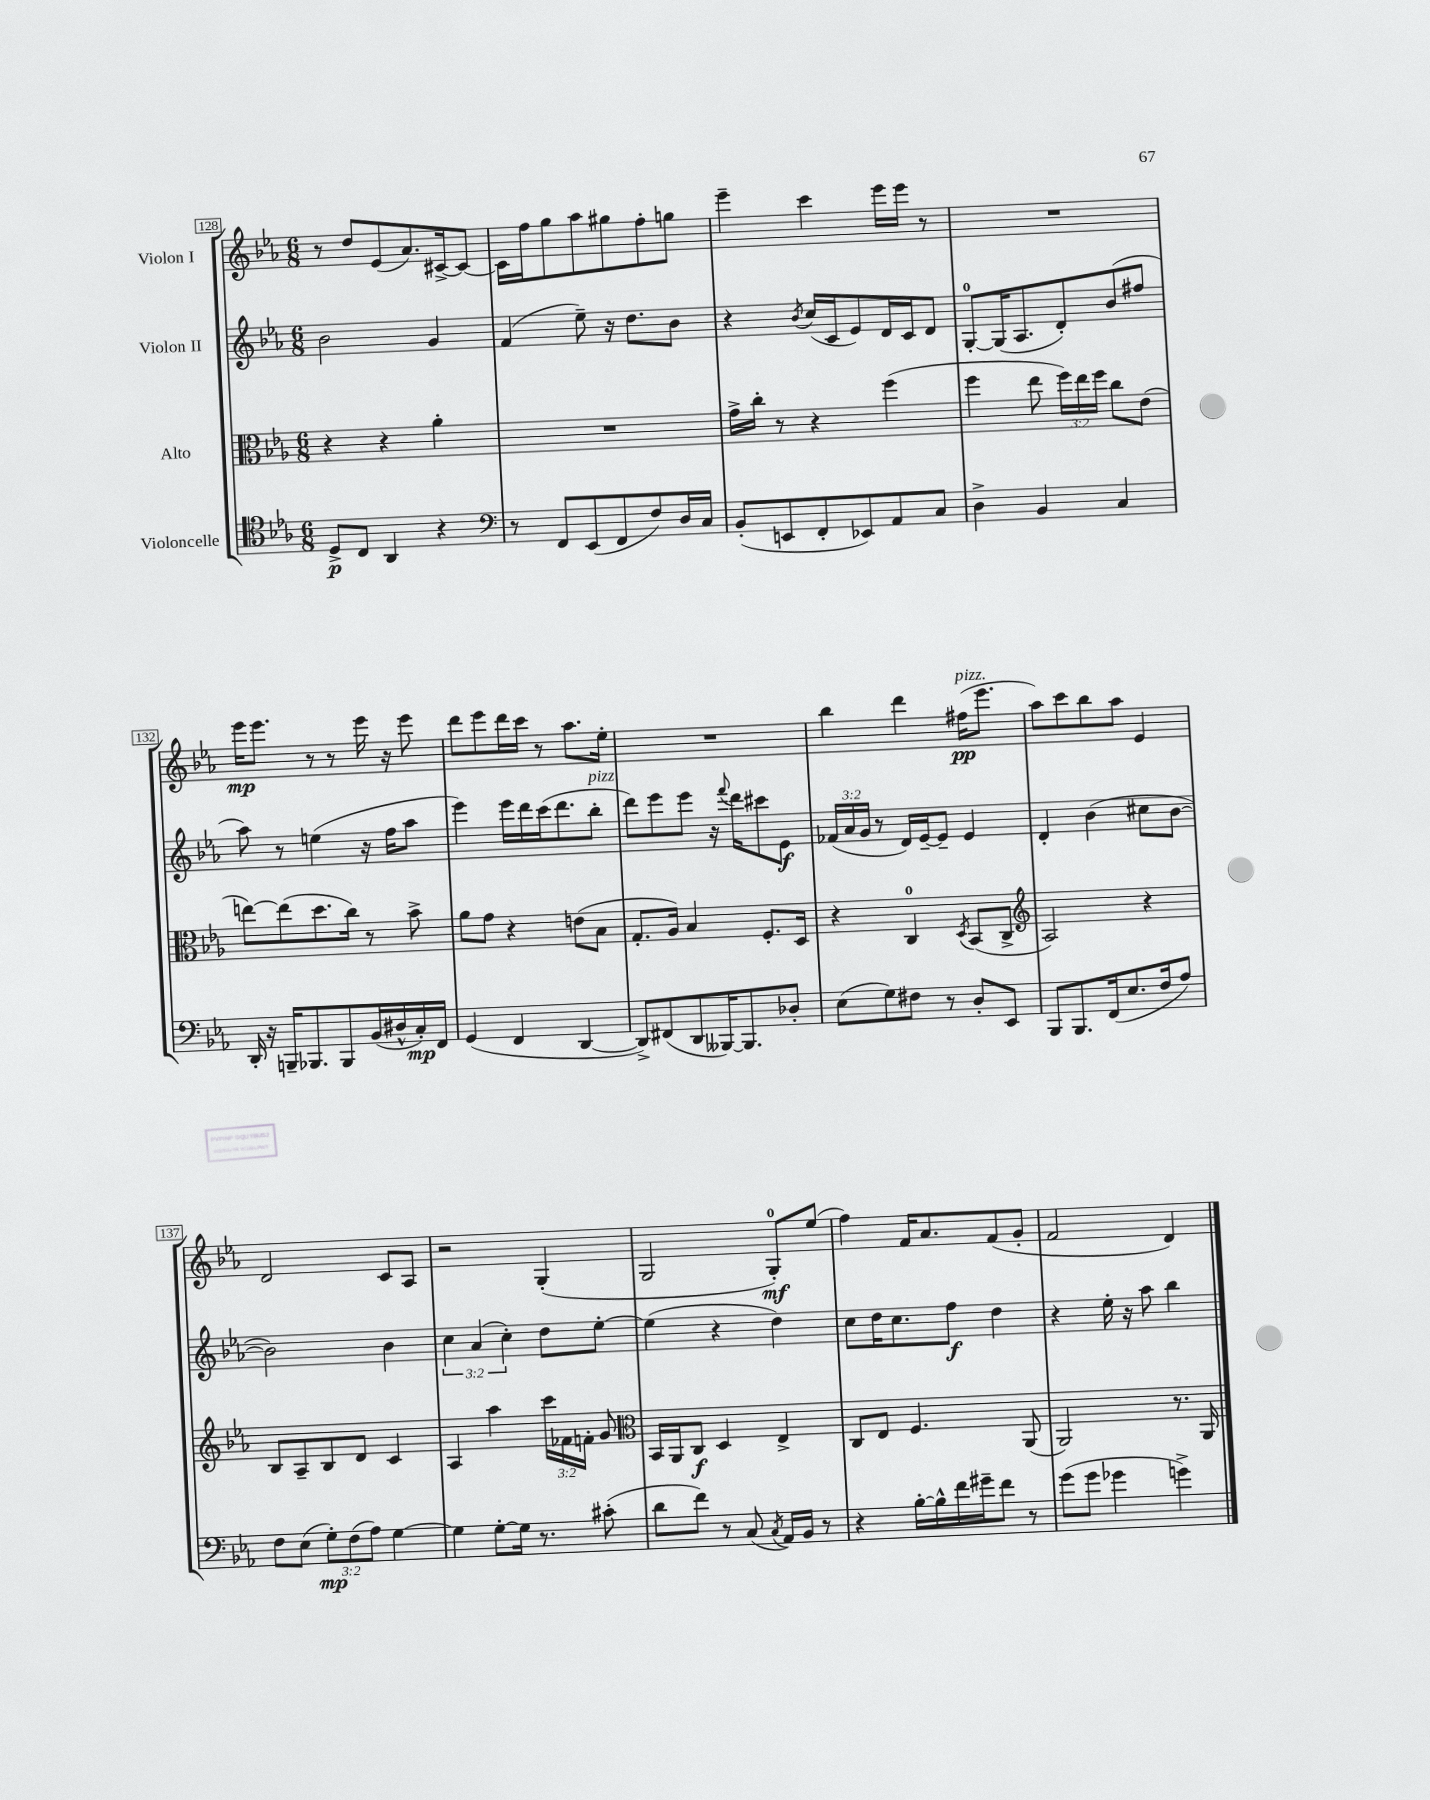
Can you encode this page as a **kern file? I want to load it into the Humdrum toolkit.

**kern	**dynam	**kern	**dynam	**kern	**dynam	**kern	**dynam
*part4	*part4	*part3	*part3	*part2	*part2	*part1	*part1
*staff4	*staff4	*staff3	*staff3	*staff2	*staff2	*staff1	*staff1
*I"Violoncelle	*	*I"Alto	*	*I"Violon II	*	*I"Violon I	*
*clefC4	*	*clefC3	*	*clefG2	*	*clefG2	*
*k[b-e-a-]	*	*k[b-e-a-]	*	*k[b-e-a-]	*	*k[b-e-a-]	*
*M6/8	*	*M6/8	*	*M6/8	*	*M6/8	*
=128	=128	=128	=128	=128	=128	=128	=128
8D^/L	p	4r	.	2b-\	.	8r	.
8C/J	.	.	.	.	.	8dd/L	.
4AA-/	.	4r	.	.	.	(8e-/	.
.	.	.	.	.	.	8.a-/)	.
4r	.	4a-'\	.	4g/	.	.	.
.	.	.	.	.	.	[16c#X^/k	.
.	.	.	.	.	.	8c#/J_	.
=129	=129	=129	=129	=129	=129	=129	=129
*clefF4	*	*	*	*	*	*	*
8r	.	2.r	.	(4f/	.	16c#\LL]	.
.	.	.	.	.	.	16ff\J	.
8FF/L	.	.	.	.	.	8gg\	.
(8EE-/	.	.	.	8ee-~\)	.	8aa-\	.
8FF/	.	.	.	16r	.	8gg#X\	.
.	.	.	.	8.dd\L	.	.	.
8F/)	.	.	.	.	.	8ff'\	.
16D/L	.	.	.	8b-\J	.	8ggn\J	.
16C/JJ	.	.	.	.	.	.	.
=130	=130	=130	=130	=130	=130	=130	=130
(8BB-'/L	.	16g^\LL	.	4r	.	4eee-~\	.
.	.	16cc'\JJ	.	.	.	.	.
8EEn/	.	8r	.	.	.	.	.
.	.	.	.	8qb-/	.	.	.
8FF'/	.	4r	.	(16cc/LL	.	4ccc\	.
.	.	.	.	16c/J	.	.	.
8EE-X/)	.	.	.	8e-/)	.	.	.
8AA-/	.	(4ff\	.	16d/L	.	16eee-\LL	.
.	.	.	.	16c/J	.	16eee-\JJ	.
8C/J	.	.	.	8d/J	.	8r	.
=131	=131	=131	=131	=131	=131	=131	=131
4D^\	.	4ff\	.	[8G'/L	.	2.r	.
.	.	.	.	(16G/K]	.	.	.
.	.	.	.	8.A-/	.	.	.
4BB-/	.	8ee-\	.	.	.	.	.
.	.	24ff\LL)	.	8d'/)	.	.	.
.	.	24ee-\	.	.	.	.	.
.	.	24ff\JJ	.	.	.	.	.
4C/	.	8cc\L	.	(8b-/	.	.	.
.	.	(8e-\J	.	8ff#X/J	.	.	.
!!LO:LB:g=z
=132	=132	=132	=132	=132	=132	=132	=132
16DD'/	.	[8een\L)	.	8aa-\)	.	16eee-\KL	mp
16r	.	.	.	.	.	8.eee-\J	.
16BBBn~/KL	.	(8ee\]	.	8r	.	.	.
8.BBB-X/	.	.	.	.	.	.	.
.	.	8.dd\	.	(4een\	.	8r	.
8BBB-/	.	.	.	.	.	8r	.
.	.	16cc\Jk)	.	.	.	.	.
(16BB-/L	.	8r	.	16r	.	16eee-\	.
16D#X^^/	.	.	.	16ff\KL	.	16r	.
16C'/)	mp	8b-^\	.	8aa-\J	.	8eee-\	.
16FF/JJ	.	.	.	.	.	.	.
=133	=133	=133	=133	=133	=133	=133	=133
(4GG/	.	8a-\L	.	4eee-\)	.	8ddd\L	.
.	.	8g\J	.	.	.	8eee-\	.
4FF/	.	4r	.	16eee-\LL	.	16ddd\L	.
.	.	.	.	16ddd\	.	16ccc\JJ	.
.	.	.	.	(16ccc\J	.	8r	.
.	.	.	.	8.ddd\	.	.	.
[4DD/	.	(8en\L	.	.	.	8.aa-\L	.
!	!	!	!	!LO:TX:a:i:t=pizz.	!	!	!
.	.	8B-\J	.	8bb-'\J	.	.	.
.	.	.	.	.	.	16ee-'\Jk	.
=134	=134	=134	=134	=134	=134	=134	=134
8DD^/L])	.	8.G'/L	.	8ddd\L)	.	2.r	.
(8FF#X/	.	.	.	8eee-\	.	.	.
.	.	16A-/Jk)	.	.	.	.	.
8DD/	.	4B-/	.	8eee-\J	.	.	.
[16BBB--X/K)	.	.	.	16r	.	.	.
.	.	.	.	8qqfff/	.	.	.
8.BBB--/]	.	.	.	16ddd\KL	.	.	.
.	.	8.F'/L	.	8ccc#X\	.	.	.
8D-X'/J	.	.	.	8e-\J	f	.	.
.	.	16D/Jk	.	.	.	.	.
=135	=135	=135	=135	=135	=135	=135	=135
(8E-\L	.	4r	.	(24f-X/LL	.	4bb-\	.
.	.	.	.	24a-/	.	.	.
.	.	.	.	24g/JJ	.	.	.
8G\)	.	.	.	8r	.	.	.
8F#X\J	.	4C/	.	16d/LL)	.	4ddd\	.
.	.	.	.	[16e-~/J	.	.	.
8r	.	.	.	8e-~/J]	.	.	.
.	.	8qD/	.	.	.	.	.
!	!	!	!	!	!	!LO:TX:a:i:t=pizz.	!
8D'/L	.	(8BB-/L	.	4e-/	.	(16ff#X\KL	pp
.	.	.	.	.	.	8.eee-\J	.
8EE-/J	.	8C^/J	.	.	.	.	.
=136	=136	=136	=136	=136	=136	=136	=136
*	*	*clefG2	*	*	*	*	*
8BBB-/L	.	2A-/)	.	4d'/	.	8aa-\L)	.
8.BBB-/	.	.	.	.	.	8ccc\	.
.	.	.	.	(4b-\	.	8bb-\	.
(16FF/k	.	.	.	.	.	.	.
8.E-/	.	.	.	.	.	8aa-\J	.
.	.	4r	.	8cc#X\L	.	4e-/	.
16F/k	.	.	.	.	.	.	.
8A-/J)	.	.	.	[8b-\J	.	.	.
!!LO:LB:g=z
=137	=137	=137	=137	=137	=137	=137	=137
8F\L	.	8B-/L	.	2b-\])	.	2d/	.
(8E-\J	.	8A-~/	.	.	.	.	.
12G'\L)	mp	8B-/	.	.	.	.	.
(12F\	.	.	.	.	.	.	.
.	.	8d/J	.	.	.	.	.
12A-\J)	.	.	.	.	.	.	.
[4G\	.	4c/	.	4b-\	.	8c/L	.
.	.	.	.	.	.	8A-/J	.
=138	=138	=138	=138	=138	=138	=138	=138
4G\]	.	4A-/	.	6cc\	.	2r	.
.	.	.	.	(6a-/	.	.	.
[8G'\L	.	4aa-\	.	.	.	.	.
.	.	.	.	6cc'\)	.	.	.
16G\Jk]	.	.	.	.	.	.	.
8.r	.	.	.	.	.	.	.
.	.	24ccc\LL	.	8dd\L	.	(4G'/	.
.	.	24f-X\	.	.	.	.	.
.	.	24fn'\JJ	.	.	.	.	.
(8c#X'\	.	8g/	.	[8ee-'\J	.	.	.
=139	=139	=139	=139	=139	=139	=139	=139
*	*	*clefC3	*	*	*	*	*
8d\L	.	16BB-/LL	.	(4ee-\]	.	2G/	.
.	.	16AA-/J	.	.	.	.	.
8f\J)	.	8C/J	f	.	.	.	.
8r	.	4D/	.	4r	.	.	.
(8C/	.	.	.	.	.	.	.
8qC/	.	.	.	.	.	.	.
16AA-/LL)	.	4E-^/	.	4dd\)	.	8G'/L)	mf
16BB-/JJ	.	.	.	.	.	.	.
8r	.	.	.	.	.	(8ee-/J	.
=140	=140	=140	=140	=140	=140	=140	=140
4r	.	8C/L	.	8cc\L	.	4ff\)	.
.	.	8E-/J	.	16dd\K	.	.	.
.	.	.	.	8.cc\	.	.	.
[16B-'\LL	.	4.F/	.	.	.	16f/KL	.
16B-^^\]	.	.	.	.	.	8.a-/	.
16f\	.	.	.	8ff\J	f	.	.
16g#X~\J	.	.	.	.	.	.	.
8f\J	.	.	.	4dd\	.	(8f/	.
8r	.	(8AA-/	.	.	.	8g'/J	.
=141	=141	=141	=141	=141	=141	=141	=141
(8g\L	.	2AA-/)	.	4r	.	2f/	.
8g\J	.	.	.	.	.	.	.
4g-X\	.	.	.	16ee-'\	.	.	.
.	.	.	.	16r	.	.	.
.	.	.	.	8aa-\	.	.	.
4gn^\)	.	8.r	.	4bb-\	.	4d/)	.
.	.	16AA-/	.	.	.	.	.
==	==	==	==	==	==	==	==
*-	*-	*-	*-	*-	*-	*-	*-
